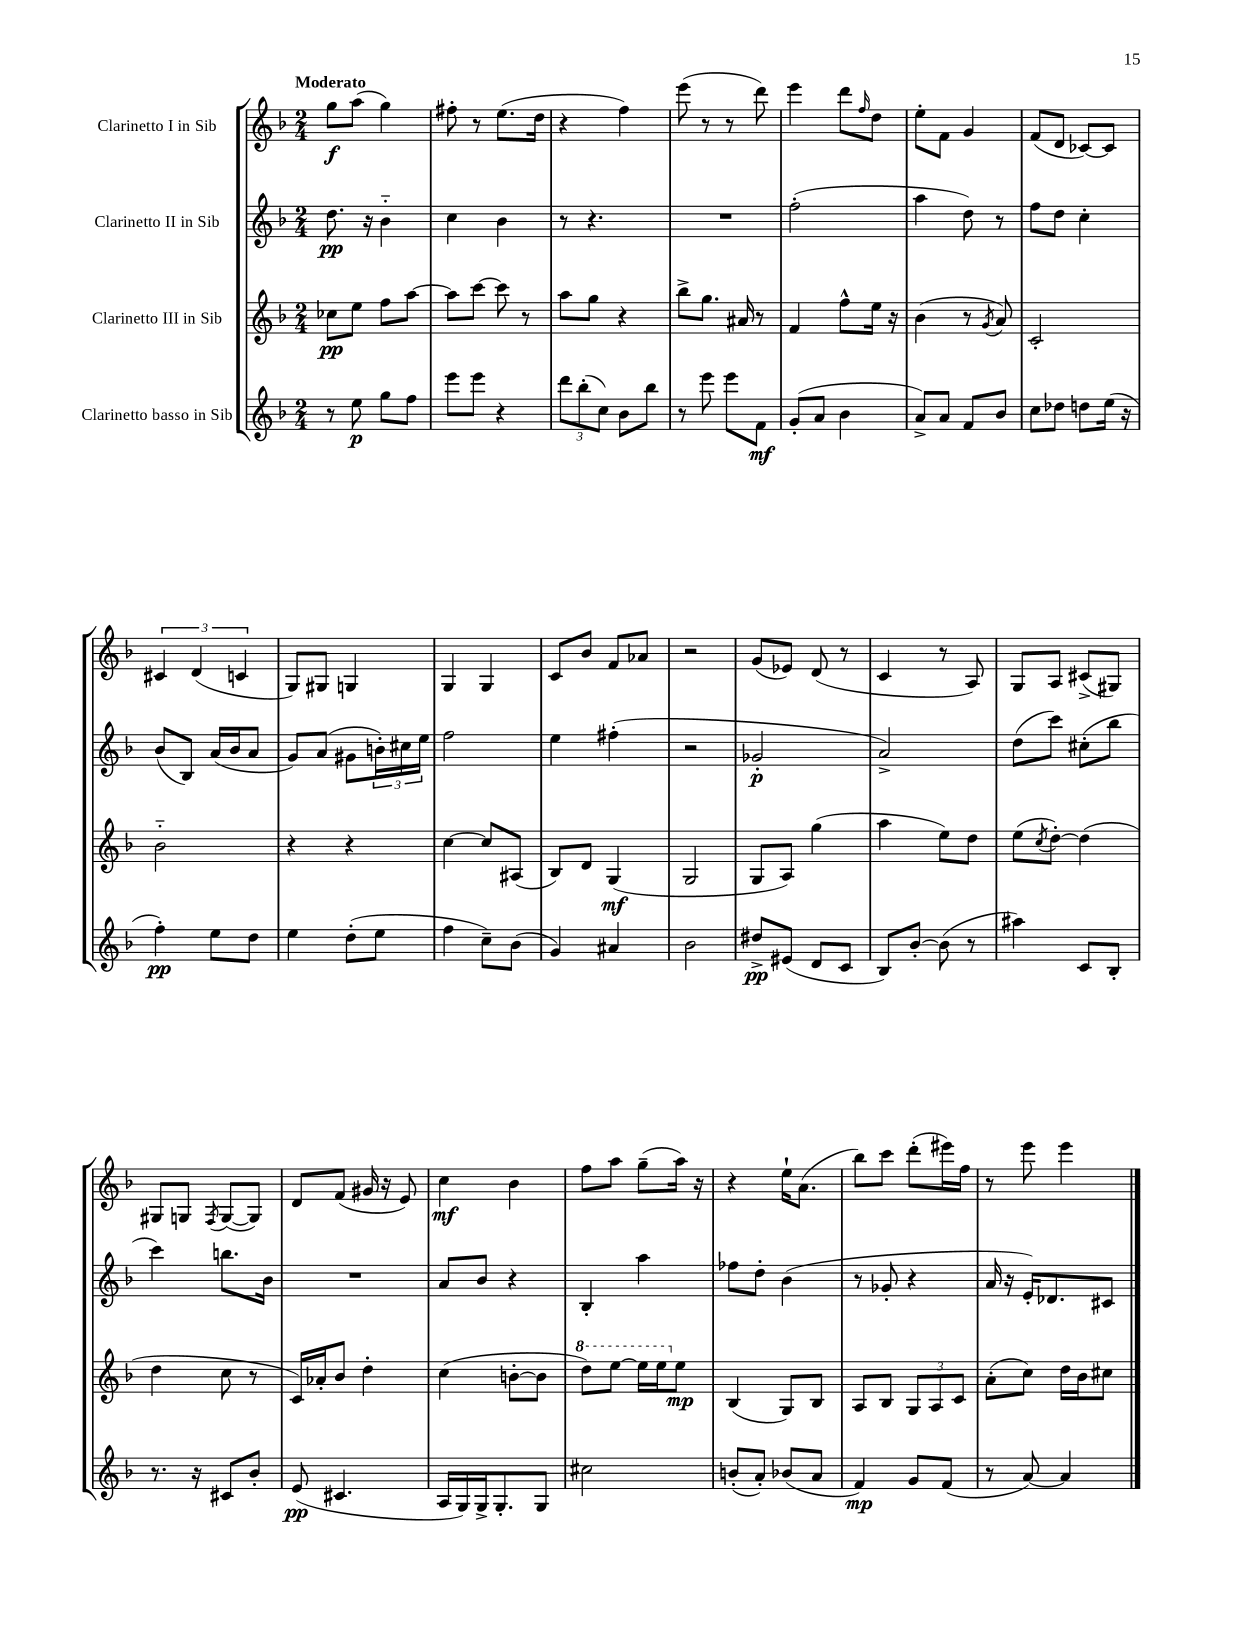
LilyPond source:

<<
\new StaffGroup <<
\new Staff = "s0" \with { instrumentName = "Clarinetto I in Sib" } {
    \clef treble \key f \major \numericTimeSignature \time 2/4 \tempo "Moderato"
    g''8\f a''8( g''4) |
    fis''8-. r8 e''8.( d''16 |
    r4 f''4) |
    e'''8( r8 r8 d'''8) |
    e'''4 d'''8 \grace { f''16 } d''8 |
    e''8-. f'8 g'4 |
    f'8( d'8 ces'8~) ces'8 |
    \tuplet 3/2 { cis'4 d'4( c'4 } |
    g8) gis8 g4 |
    g4 g4 |
    c'8 bes'8 f'8 aes'8 |
    r2 |
    g'8( ees'8) d'8( r8 |
    c'4 r8 a8) |
    g8 a8 cis'8->( gis8) |
    gis8 g8 \acciaccatura { f8 } g8~( g8) |
    d'8 f'8( gis'16 r16 e'8) |
    c''4\mf bes'4 |
    f''8 a''8 g''8--( a''16) r16 |
    r4 e''16-! a'8.( |
    bes''8) c'''8 d'''8-.( eis'''16) f''16 |
    r8 e'''8 e'''4 \bar "|." |
}
\new Staff = "s1" \with { instrumentName = "Clarinetto II in Sib" } {
    \clef treble \key f \major \numericTimeSignature \time 2/4
    d''8.\pp r16 bes'4-_ |
    c''4 bes'4 |
    r8 r4. |
    R2 |
    f''2-.( |
    a''4 d''8) r8 |
    f''8 d''8 c''4-. |
    bes'8( bes8) a'16( bes'16 a'8 |
    g'8) a'8( gis'8 \tuplet 3/2 { b'16-.) cis''16 e''16 } |
    f''2 |
    e''4 fis''4-.( |
    r2 |
    ges'2-.\p |
    a'2->) |
    d''8( c'''8) cis''8-.( bes''8 |
    c'''4) b''8. bes'16 |
    R2 |
    a'8 bes'8 r4 |
    bes4-. a''4 |
    fes''8 d''8-. bes'4( |
    r8 ges'8-. r4 |
    a'16 r16 e'16-.) des'8. cis'8 \bar "|." |
}
\new Staff = "s2" \with { instrumentName = "Clarinetto III in Sib" } {
    \clef treble \key f \major \numericTimeSignature \time 2/4
    ces''8\pp e''8 f''8 a''8~ |
    a''8 c'''8~ c'''8 r8 |
    a''8 g''8 r4 |
    bes''8-> g''8. ais'16 r8 |
    f'4 f''8-^ e''16 r16 |
    bes'4( r8 \acciaccatura { g'8 } a'8) |
    c'2-. |
    bes'2-_ |
    r4 r4 |
    c''4~ c''8 ais8( |
    bes8) d'8 g4\mf( |
    g2 |
    g8 a8) g''4( |
    a''4 e''8) d''8 |
    e''8( \acciaccatura { c''8 } d''8~-.) d''4( |
    d''4 c''8 r8 |
    c'16) aes'16-. bes'8 d''4-. |
    c''4( b'8~-. b'8 |
    \ottava #1 d'''8) e'''8~ e'''16 e'''16 \ottava #0 e''8\mp |
    bes4( g8) bes8 |
    a8 bes8 \tuplet 3/2 { g8 a8 c'8 } |
    a'8-.( c''8) d''16 bes'16 cis''8 \bar "|." |
}
\new Staff = "s3" \with { instrumentName = "Clarinetto basso in Sib" } {
    \clef treble \key f \major \numericTimeSignature \time 2/4
    r8 e''8\p g''8 f''8 |
    e'''8 e'''8 r4 |
    \tuplet 3/2 { d'''8 bes''8-.( c''8) } bes'8 bes''8 |
    r8 e'''8 e'''8 f'8\mf |
    g'8-.( a'8 bes'4 |
    a'8->) a'8 f'8 bes'8 |
    c''8 des''8 d''8 e''16( r16 |
    f''4-.\pp) e''8 d''8 |
    e''4 d''8-.( e''8 |
    f''4 c''8--) bes'8( |
    g'4) ais'4 |
    bes'2 |
    dis''8->\pp eis'8( d'8 c'8 |
    bes8) bes'8~-. bes'8( r8 |
    ais''4) c'8 bes8-. |
    r8. r16 cis'8 bes'8-. |
    e'8\pp( cis'4. |
    a16 g16) g16-> g8.-. g8 |
    cis''2 |
    b'8-.( a'8-.) bes'8( a'8 |
    f'4\mp) g'8 f'8( |
    r8 a'8~) a'4 \bar "|." |
}
>>
>>
\layout { \context { \Score \remove "Bar_number_engraver" } }
